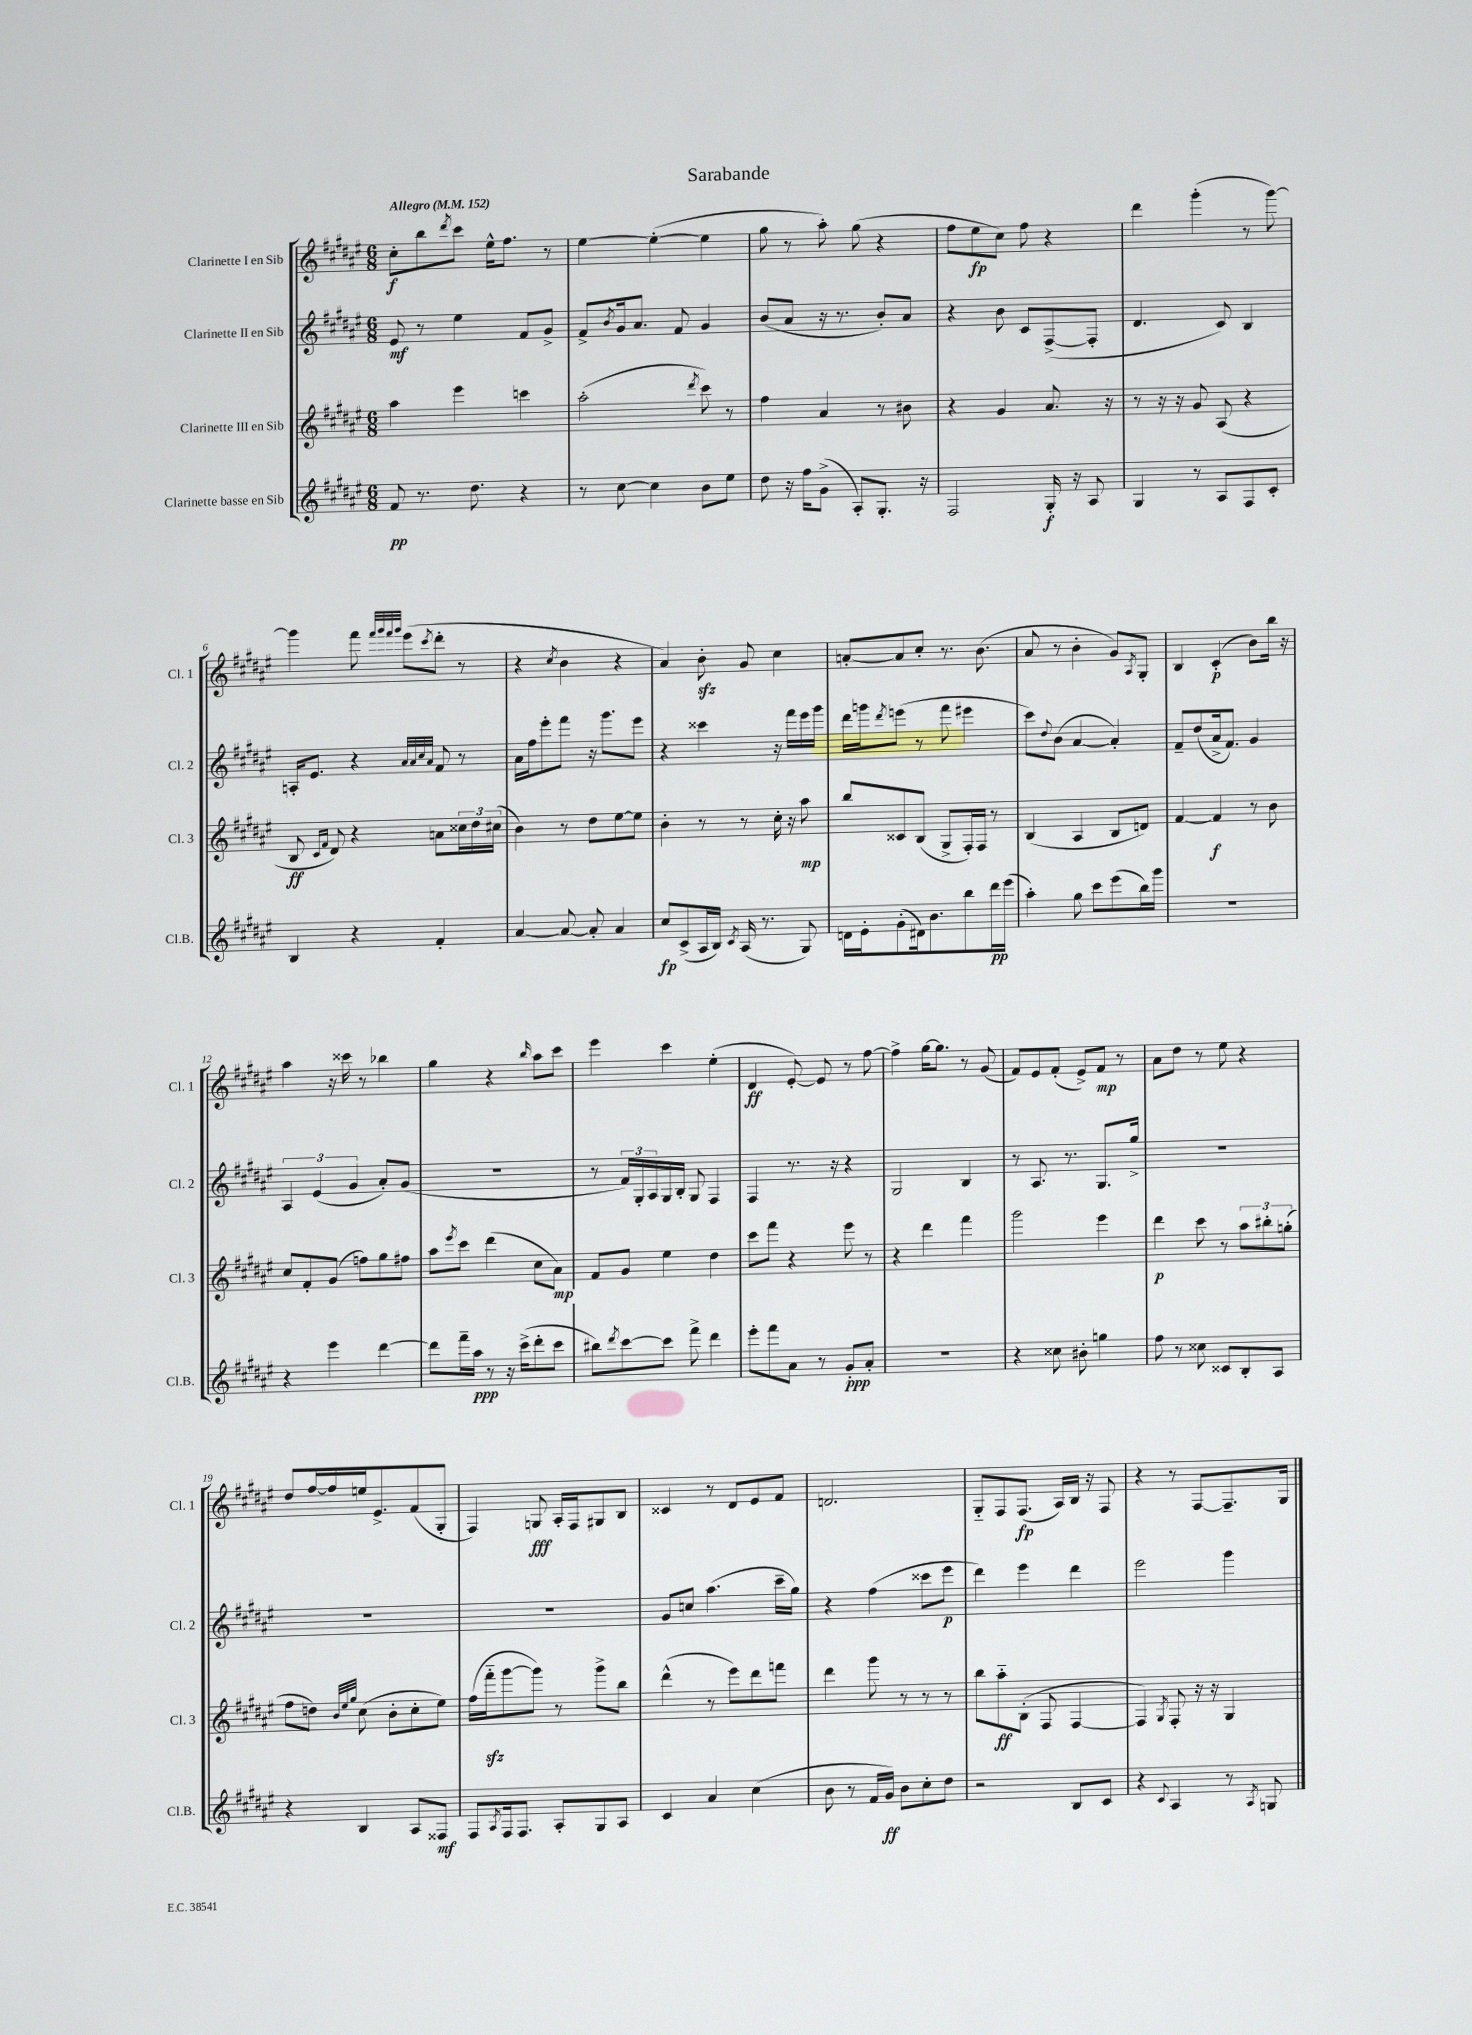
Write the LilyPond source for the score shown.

\header { title = "Sarabande" }
<<
\new StaffGroup <<
\new Staff = "s0" \with { instrumentName = "Clarinette I en Sib" shortInstrumentName = "Cl. 1" } {
    \clef treble \key fis \major \numericTimeSignature \time 6/8 \tempo "Allegro" 4 = 152
    cis''8-.\f b''8 \acciaccatura { dis'''8 } cis'''8 eis''16-^ fis''8. r8 |
    eis''4~ eis''4~-.( eis''4 |
    gis''8 r8 ais''8-.) gis''8( r4 |
    fis''8 eis''8\fp cis''8) fis''8 r4 |
    dis'''4 gis'''4-.( r8 gis'''8~) |
    gis'''4 fis'''8 \grace { fis'''32 gis'''32 fis'''32 gis'''32 } eis'''8( \acciaccatura { cis'''8 } dis'''8-. r8 |
    r4 \acciaccatura { cis''8 } b'4 r4 |
    ais'4) b'8-.\sfz gis'8 cis''4 |
    a'8~-. a'8 cis''8-. r8. b'8.( |
    ais'8 r8 b'4-. gis'8) \acciaccatura { ais8 } gis8-. |
    b4 cis'4-.\p( b'8) b''16 r16 |
    ais''4 r16 cisis'''16 r8 bes''4 |
    gis''4 r4 \grace { b''16 } ais''8 cis'''8 |
    eis'''4 cis'''4 eis''4-.( |
    dis'4\ff eis'8~-.) eis'8 r8 fis''8~ |
    fis''4-> gis''16~ gis''8. r8 gis'8( |
    fis'8) eis'8 fis'8-.( eis'8->) fis'8\mp r8 |
    ais'8 dis''8 r8 eis''8 r4 |
    dis''8 fis''16~ fis''16 e''16 eis'8.-> fis'8( gis8-. |
    fis4) g8\fff ais16-. fis16 gis8 b8 |
    cisis'4 r8 dis'8 eis'8 fis'8 |
    d'2. |
    gis8-_ fis8 fis8.\fp( ais16) b16 r16 fis8 |
    r4 r8 fis8~ fis8.-- gis16 \bar "|." |
}
\new Staff = "s1" \with { instrumentName = "Clarinette II en Sib" shortInstrumentName = "Cl. 2" } {
    \clef treble \key fis \major \numericTimeSignature \time 6/8
    eis'8\mf r8 eis''4 fis'8 gis'8-> |
    fis'8-> \acciaccatura { b'8 } gis'16 ais'8. fis'8 gis'4 |
    b'8( ais'8 r16 r8. b'8-.) ais'8 |
    r4 b'8 cis'8 fis8~->( fis8-. |
    dis'4. cis'8) b4 |
    a16-. eis'8. r4 \grace { ais'32 ais'32 cis''32 ais'32 } fis'8 r8 |
    ais'16 fis''16 eis'''8-. fis'''8 r16 gis'''8. eis'''8 |
    r4 cisis'''4 r16 fis'''16 eis'''16 gis'''16 |
    dis'''16 g'''16 \acciaccatura { dis'''8 } e'''8( r8 fis'''8 eis'''4 |
    cis'''8) \appoggiatura { dis''8 } b'8( ais'4~ ais'4-.) |
    fis'8-- dis''8( ais'16-> fis'8.) gis'4 |
    \tuplet 3/2 { ais4 eis'4( gis'4 } ais'8-.) gis'8( |
    R2. |
    r8 \tuplet 3/2 { fis'16) gis16-. ais16 } gis16 b16-. gis8 fis4 |
    fis4 r8. r16 r4 |
    gis2 b4 |
    r8 ais8. r8. gis8. gis''16-> |
    R2. |
    R2. |
    R2. |
    gis'8 c''8 ais''4.( cis'''16-- gis''16) |
    r4 fis''4( cisis'''8 eis'''8\p |
    dis'''4) eis'''4 dis'''4 |
    eis'''2 gis'''4 \bar "|." |
}
\new Staff = "s2" \with { instrumentName = "Clarinette III en Sib" shortInstrumentName = "Cl. 3" } {
    \clef treble \key fis \major \numericTimeSignature \time 6/8
    ais''4 eis'''4 c'''4 |
    ais''2-.( \acciaccatura { dis'''8 } cis'''8) r8 |
    fis''4 ais'4 r8 bis'8 |
    r4 gis'4 ais'8. r16 |
    r8 r16 r16 gis'8 ais8( r4 |
    b8\ff \grace { cis'16 fis'16 } dis'8) r4 a'8 \tuplet 3/2 { cisis''16 dis''16 cis''16( } |
    b'4) r8 dis''8 eis''8~ eis''8 |
    b'4-. r8 r8 cis''16-. r16 ais''8\mp |
    b''8 cisis'8 b8( gis8-> fis16-.) fis16 r8 |
    b4( ais4 b8 d'8) |
    fis'4~ fis'4\f r8 b'8 |
    cis''8 fis'8-. gis'8( f''8) gis''8 fis''8 |
    ais''8 \acciaccatura { eis'''8 } cis'''8 dis'''4( cis''8 ais'8\mp) |
    fis'8 gis'8 eis''4 dis''4 |
    cis'''8 fis'''8 r4 eis'''8 r8 |
    r4 dis'''4 fis'''4 |
    gis'''2 eis'''4 |
    dis'''4\p cis'''8 r8 \tuplet 3/2 { ais''8 bis''8-. g''8-.( } |
    fis''8 d''8) \grace { b'32 eis''32 gis''32 } cis''8( b'8-. cis''8-. eis''8) |
    fis''16( fis'''16-_\sfz gis'''8~ gis'''8) r8 gis'''8-> b''8 |
    dis'''4-^( r8 eis'''8) dis'''8 f'''8 |
    dis'''4 gis'''8 r8 r8 r8 |
    b''8 ais''8-_\ff b8-.( fis8 fis4~ |
    fis4) \acciaccatura { gis8 } fis8-. r16 r16 gis4 \bar "|." |
}
\new Staff = "s3" \with { instrumentName = "Clarinette basse en Sib" shortInstrumentName = "Cl.B." } {
    \clef treble \key fis \major \numericTimeSignature \time 6/8
    fis'8\pp r8. dis''8. r4 |
    r8 cis''8~ cis''4 b'8 eis''8 |
    dis''8 r16 fis''16 gis'8->( ais8-.) gis8.-. r16 |
    fis2 gis16-.\f r16 ais8 |
    gis4 r8 ais8 fis8 cis'8-. |
    b4 r4 fis'4-. |
    ais'4~ ais'8~ ais'8-. ais'4 |
    cis''8\fp cis'8->( ais16 b16) \acciaccatura { cis'8 } ais16( r8. gis8) |
    d'16 eis'16-. gis'8-.( dis'16) b'8. b''8 dis'''16\pp eis'''16( |
    ais''4-.) gis''8 cis'''8 eis'''8( b''16) gis'''16 |
    R2. |
    r4 eis'''4 dis'''4~ |
    dis'''8 fis'''16-- ais''16\ppp r8 r16 cis'''16->( dis'''8-. cis'''8 |
    bis''8) \acciaccatura { dis'''8 } cis'''8~ cis'''8 fis'''8-> dis'''4 |
    eis'''8-. fis'''8 ais'8 r8 gis'8-.\ppp ais'8-. |
    R2. |
    r4 cisis''8 bis'8-. g''4 |
    fis''8 r8 cisis''8 cisis'8 b8-. ais8 |
    r4 b4 ais8 fisis8\mf |
    fis8 \acciaccatura { ais8 } fis16 fis8. ais8-. gis8 ais8 |
    cis'4 ais'4 cis''4( |
    b'8 r8 fis'16 gis'16\ff) b'8 cis''8-. dis''8 |
    r2 b8 cis'8 |
    r4 \appoggiatura { cis'8 } ais4 r8 \acciaccatura { ais8 } g8 \bar "|." |
}
>>
>>
